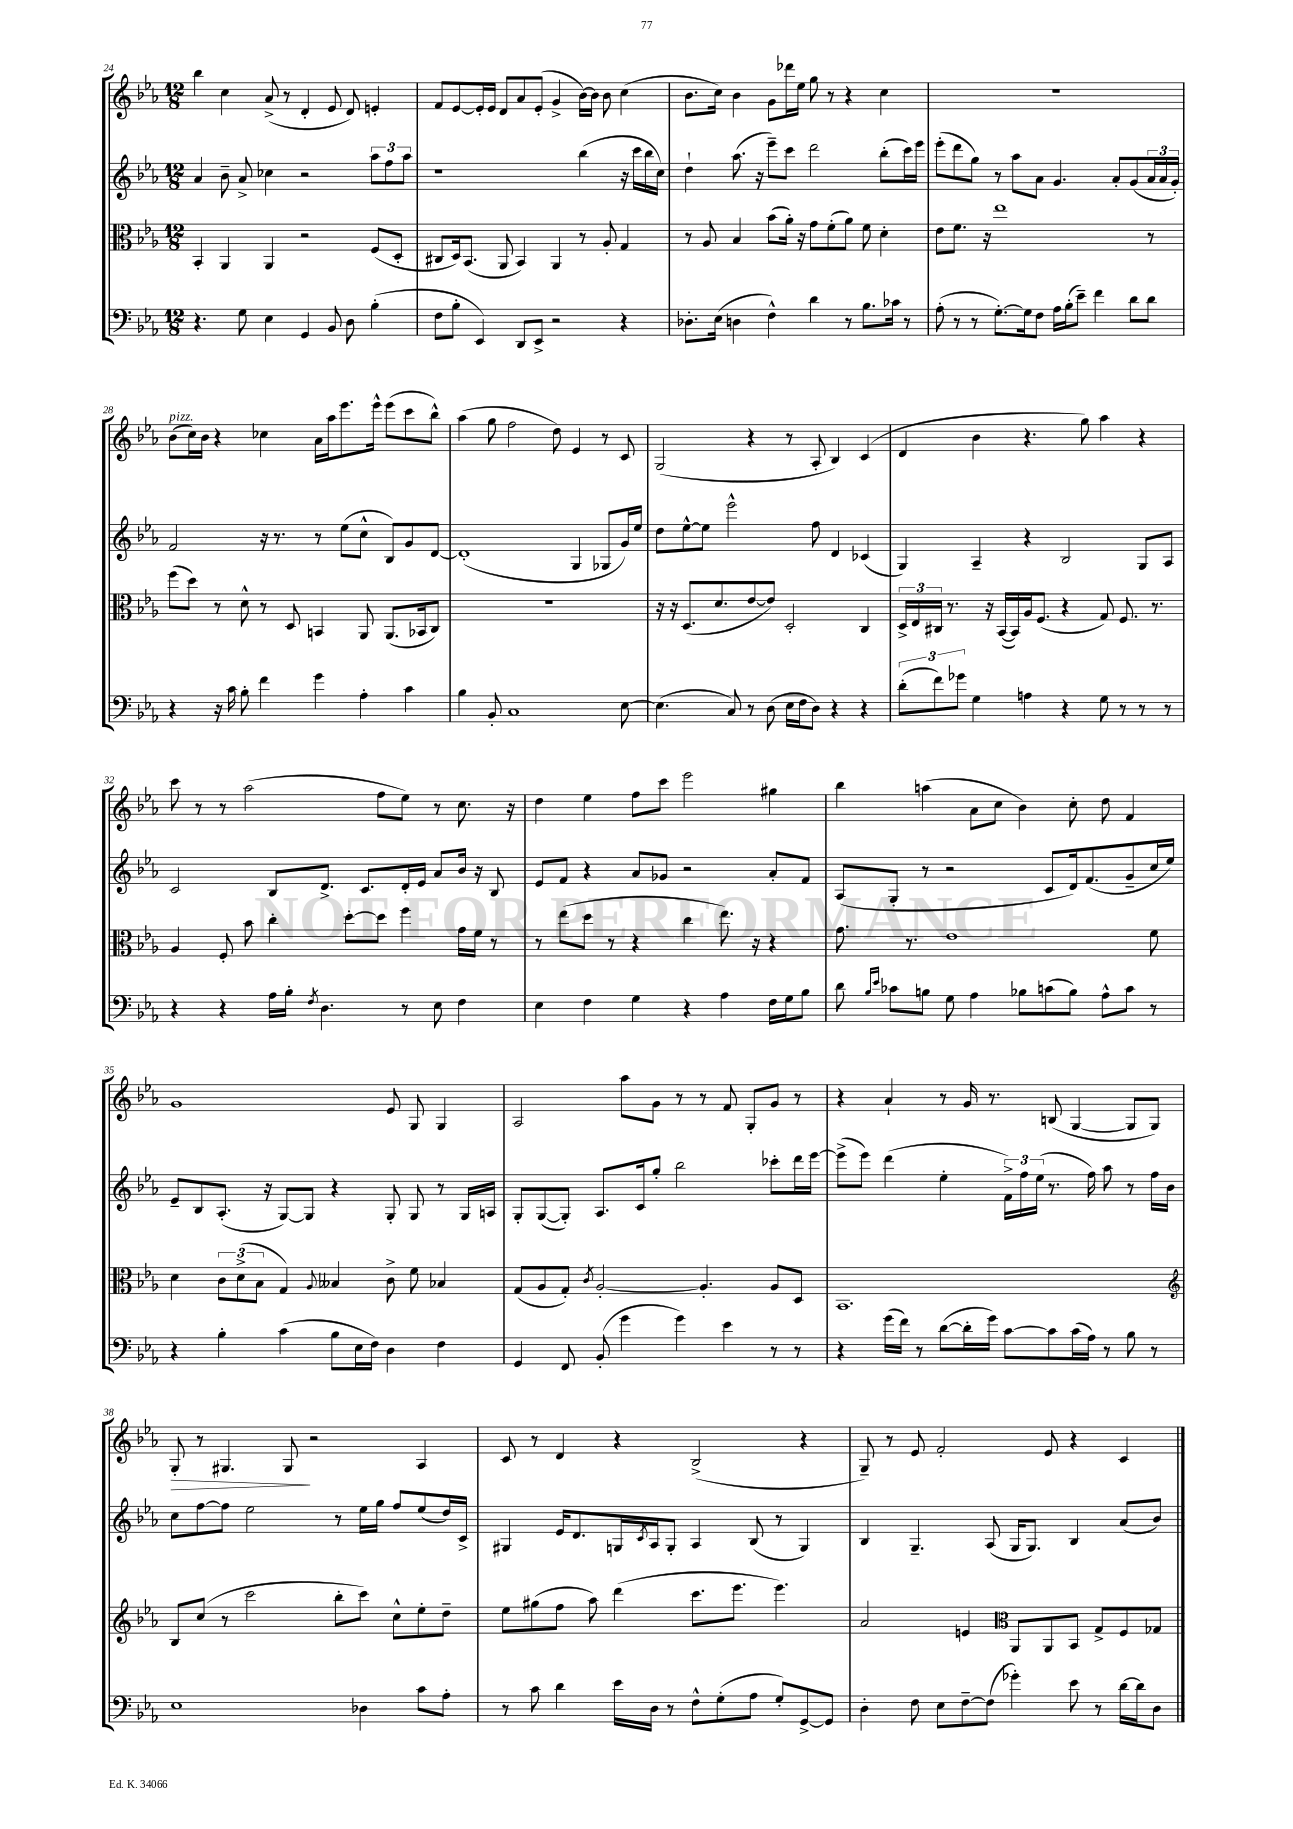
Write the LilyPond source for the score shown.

<<
\new StaffGroup <<
\new Staff = "s0" {
    \clef treble \key ees \major \numericTimeSignature \time 12/8
    bes''4 c''4 aes'8->( r8 d'4-. ees'8 d'8) e'4-. |
    f'8 ees'8~ ees'16-. ees'16 d'8 aes'8 ees'8-.( g'4-> bes'16~) bes'16 bes'8 c''4( |
    bes'8. c''16) bes'4 g'8 des'''16 ees''16 g''8 r8 r4 c''4 |
    R1. |
    bes'8^\markup { \italic "pizz." }( c''16) bes'16 r4 ces''4 aes'16 aes''16 ees'''8. ees'''16-^ ees'''8( c'''8 bes''8-^) |
    aes''4( g''8 f''2 d''8) ees'4 r8 c'8 |
    g2( r4 r8 aes8-. bes4) c'4( |
    d'4 bes'4 r4. g''8) aes''4 r4 |
    c'''8 r8 r8 aes''2( f''8 ees''8) r8 c''8. r16 |
    d''4 ees''4 f''8 c'''8 ees'''2 gis''4 |
    bes''4 a''4( aes'8 c''8 bes'4) c''8-. d''8 f'4 |
    g'1 ees'8 g8 g4 |
    aes2 aes''8 g'8 r8 r8 f'8 g8-. g'8 r8 |
    r4 aes'4-! r8 g'16 r8. b8( g4~ g8 g8) |
    g8-.\> r8 gis4. gis8\! r2 aes4 |
    c'8 r8 d'4 r4 bes2->( r4 |
    g8--) r8 ees'8 f'2-. ees'8 r4 c'4 \bar "|." |
}
\new Staff = "s1" {
    \clef treble \key ees \major \numericTimeSignature \time 12/8
    aes'4 bes'8-- aes'8-> ces''4 r2 \tuplet 3/2 { aes''8 f''8 aes''8 } |
    r1 bes''4( r16 c'''16 bes''16 c''16) |
    d''4-! aes''8.( r16 ees'''8--) c'''8 d'''2 bes''8-.( c'''16) ees'''16 |
    ees'''8-.( d'''8 g''8) r8 aes''8 aes'8 g'4. aes'8-. g'8( \tuplet 3/2 { aes'16 aes'16 g'16-.) } |
    f'2 r16 r8. r8 ees''8( c''8-^ bes8) g'8 d'8~ |
    d'1-.( g4 ges8 g'16) ees''16 |
    d''8 ees''8~-^ ees''8 ees'''2-^ f''8 d'4 ces'4( |
    g4) aes4-- r4 bes2 g8 aes8 |
    c'2 bes8 d'8.-> c'8. d'16-. ees'16 aes'8 bes'16 r16 bes8 |
    ees'8 f'8 r4 aes'8 ges'8 r2 aes'8-. f'8 |
    aes8( g8-. r8 r2 c'8 d'16) f'8.( g'8-- c''16 ees''16) |
    ees'8-- bes8 aes8.-.( r16 g8~) g8 r4 g8-. g8 r8 g16 a16 |
    g8-. g8~( g8-.) aes8. c'16 g''8-. bes''2 ces'''8-. d'''16 ees'''16~ |
    ees'''8->( ees'''8) d'''4( ees''4-. \tuplet 3/2 { f'16->) f''16 ees''16( } r8. f''16) aes''8 r8 f''16 bes'16 |
    c''8 f''8~ f''8 ees''2 r8 ees''16 g''16 f''8 ees''8( d''16) c'16-> |
    gis4 ees'16 d'8. g16 \acciaccatura { c'8 } aes16 g8-. aes4 bes8( r8 g4) |
    bes4 g4.-- aes8( g16 g8.) bes4 aes'8( bes'8) \bar "|." |
}
\new Staff = "s2" {
    \clef alto \key ees \major \numericTimeSignature \time 12/8
    bes,4-. aes,4 aes,4 r2 f8( d8-. |
    cis8 d16) bes,8.( aes,8 bes,4) aes,4 r8 aes8-. g4 |
    r8 aes8 bes4 bes'8( aes'16-.) r16 g'8 f'8-.( aes'8) f'8 d'4-. |
    ees'8 f'8. r16 ees''1 r8 |
    f''8( d''8) r8 d'8-^ r8 d8 b,4 aes,8 aes,8.( bes,16 c8) |
    R1. |
    r16 r16 d8.( d'8. ees'8~ ees'8) d2-. c4 |
    \tuplet 3/2 { d16-> ees16 cis16 } r8. r16 bes,16~( bes,16) aes16 f8.( r4 g8) f8. r8. |
    aes4 f8-. bes'8 c''4-. d''8~-. d''8 f''4 g'16 f'16 r8 |
    r8 ees''8( d''8 r8 r4 c''4 ees''8.) r16 r4 |
    g'8. r8. ees'1 f'8 |
    d'4 \tuplet 3/2 { c'8 d'8->( bes8 } g4) \appoggiatura { aes8 } beses4 c'8-> f'8 bes4 |
    g8( aes8 g8-.) \acciaccatura { c'8 } aes2~-. aes4.-. aes8 d8 |
    bes,1. |
    \clef treble bes8 c''8( r8 c'''2 bes''8-. c'''8) c''8-^ ees''8-. d''8-- |
    ees''8 gis''8( f''8 aes''8) d'''4( c'''8. ees'''8. ees'''4.) |
    aes'2 e'4 \clef alto aes,8 aes,8 bes,8 g8-> f8 ges8 \bar "|." |
}
\new Staff = "s3" {
    \clef bass \key ees \major \numericTimeSignature \time 12/8
    r4. g8 ees4 g,4 bes,8 d8 bes4-.( |
    f8 bes8-. ees,4) d,8 ees,8-> r2 r4 |
    des8.-. ees16( d4 f4-^) d'4 r8 bes8. ces'16 r8 |
    aes8-.( r8 r8 g8.~-.) g16 f8 aes16 bes16-.( ees'8--) f'4 d'8 d'8 |
    r4 r16 c'16 bes8-. f'4 g'4 aes4-. c'4 |
    bes4 bes,8-. c1 ees8~ |
    ees4.( c8) r8 d8( ees16 f16 d8) r4 r4 |
    \tuplet 3/2 { d'8-.( f'8) ges'8 } g4 a4 r4 g8 r8 r8 r8 |
    r4 r4 aes16 bes16-. \acciaccatura { f8 } d4. r8 ees8 f4 |
    ees4 f4 g4 r4 aes4 f16 g16 bes8 |
    d'8 \grace { bes16 ees'16 } ces'8 b8 g8 aes4 bes8 c'8( bes8) aes8-^ c'8 r8 |
    r4 bes4-. c'4( bes8 ees16 f16) d4 f4 |
    g,4 f,8 bes,8-.( g'4 g'4) ees'4 r8 r8 |
    r4 g'16( f'16) r8 d'8~( d'16-. g'16) c'8~ c'8 c'16( aes16) r8 bes8 r8 |
    ees1 des4 c'8 aes8-. |
    r8 c'8 d'4 ees'16 d16 r8 f8-^ g8-.( aes8 g8-.) g,8~-> g,8 |
    d4-. f8 ees8 f8~-- f8( ges'4-.) ees'8 r8 d'16~ d'16 d8 \bar "|." |
}
>>
>>
\layout { \context { \Score currentBarNumber = #24 } }
